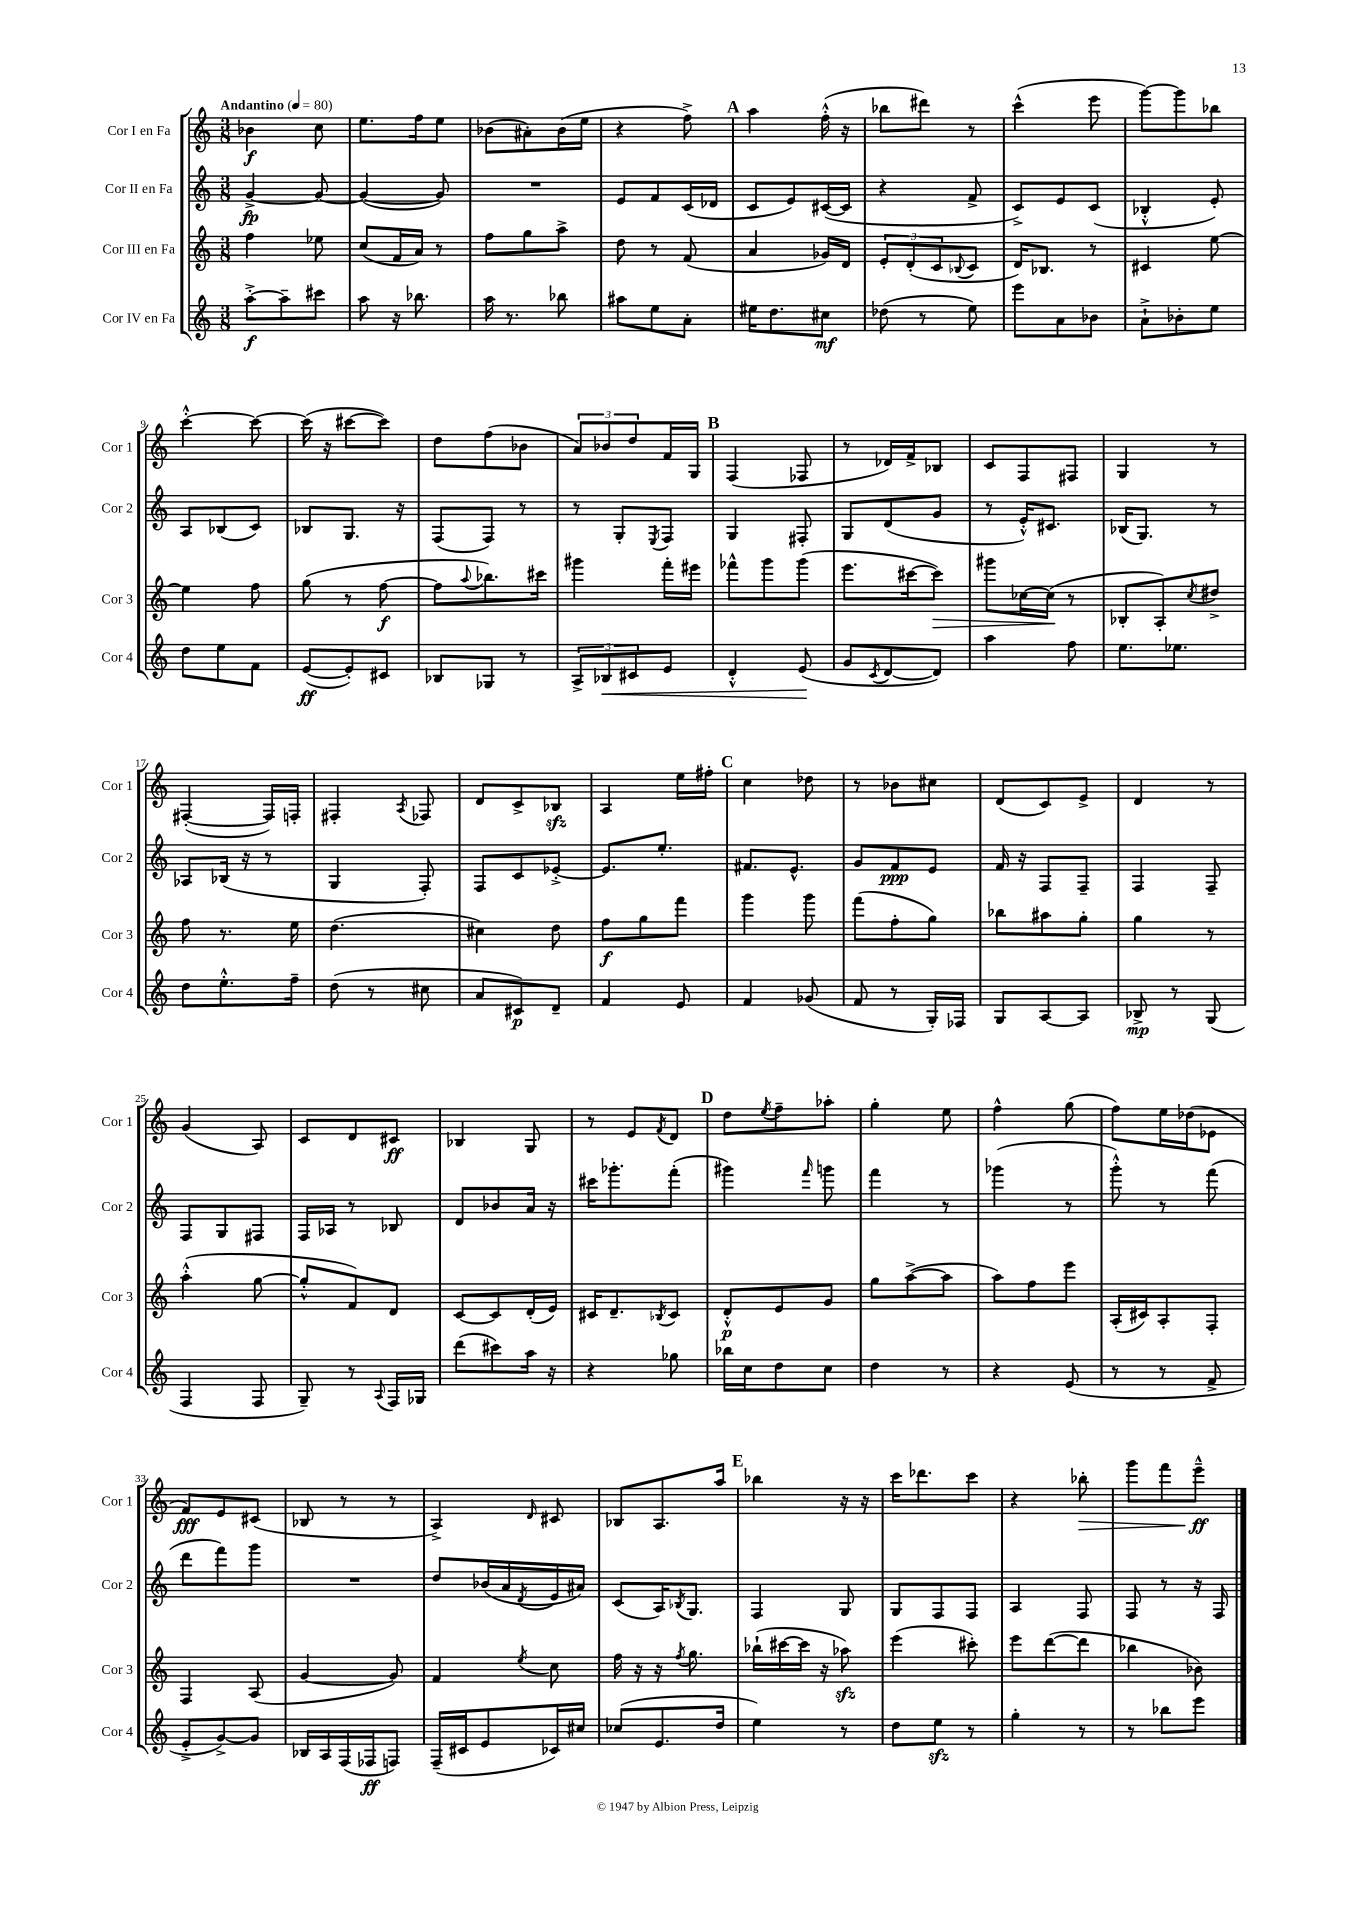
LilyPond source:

<<
\new StaffGroup <<
\new Staff = "s0" \with { instrumentName = "Cor I en Fa" shortInstrumentName = "Cor 1" } {
    \clef treble \key c \major \numericTimeSignature \time 3/8 \tempo "Andantino" 4 = 80
    bes'4\f c''8 |
    e''8. f''16 e''8 |
    bes'8( ais'8-.) bes'16( e''16 |
    r4 f''8->) |
    \mark \markup { \bold "A" } a''4 f''16-.-^( r16 |
    bes''8 dis'''8) r8 |
    c'''4-^( e'''8 |
    g'''8~) g'''8 bes''8 |
    c'''4~-.-^ c'''8~ |
    c'''16( r16 cis'''8~ cis'''8) |
    d''8 f''8( bes'8 |
    \tuplet 3/2 { a'8) bes'8 d''8 } f'16 g16 |
    \mark \markup { \bold "B" } f4( fes8 |
    r8 des'16) f'16-> bes8 |
    c'8 f8 fis8 |
    g4 r8 |
    fis4~-.( fis16) f16-. |
    fis4-. \acciaccatura { a8 } fes8 |
    d'8 c'8-> bes8\sfz |
    a4 e''16 fis''16-. |
    \mark \markup { \bold "C" } c''4 des''8 |
    r8 bes'8 cis''8 |
    d'8( c'8) e'8-> |
    d'4 r8 |
    g'4( a8) |
    c'8 d'8 cis'8\ff |
    bes4 g8 |
    r8 e'8 \acciaccatura { f'8 } d'8 |
    \mark \markup { \bold "D" } d''8 \acciaccatura { e''8 } f''8-- aes''8-. |
    g''4-. e''8 |
    f''4-^ g''8( |
    f''8) e''16 des''16( ees'8 |
    f'8\fff) e'8 cis'8( |
    bes8 r8 r8 |
    a4->) \grace { d'16 } cis'8 |
    bes8 a8. a''16 |
    \mark \markup { \bold "E" } bes''4 r16 r16 |
    c'''16 des'''8. c'''8 |
    r4 bes''8-.\> |
    g'''8 f'''8 e'''8---^\ff\! \bar "|." |
}
\new Staff = "s1" \with { instrumentName = "Cor II en Fa" shortInstrumentName = "Cor 2" } {
    \clef treble \key c \major \numericTimeSignature \time 3/8
    g'4~->\fp g'8~ |
    g'4~( g'8) |
    R4. |
    e'8 f'8 c'16( des'16 |
    \mark \markup { \bold "A" } c'8 e'8) cis'16~( cis'16 |
    r4 f'8-> |
    c'8->) e'8 c'8( |
    bes4-.-^ e'8-.) |
    a8 bes8( c'8) |
    bes8 g8. r16 |
    f8( f8) r8 |
    r8 g8-. \acciaccatura { e8 } f8 |
    \mark \markup { \bold "B" } g4 fis8-. |
    g8 d'8( g'8 |
    r8 e'16-.-^) cis'8. |
    bes16( g8.) r8 |
    aes8 bes16( r16 r8 |
    g4 f8-.) |
    f8 c'8 ees'8~-.-> |
    ees'8. e''8.-. |
    \mark \markup { \bold "C" } fis'8. e'8.-^ |
    g'8 f'8\ppp e'8 |
    f'16 r16 f8 f8-- |
    f4 f8-- |
    f8 g8 fis8 |
    f16 aes16 r8 bes8 |
    d'8 bes'8 a'16 r16 |
    cis'''16 ges'''8.-. f'''8-.( |
    \mark \markup { \bold "D" } gis'''4) \grace { f'''16 } g'''8 |
    f'''4 r8 |
    ges'''4( r8 |
    g'''8-.-^) r8 f'''8( |
    d'''8 f'''8) g'''8 |
    R4. |
    d''8 bes'16( a'16 \acciaccatura { d'8 } e'16 ais'16) |
    c'8( a16) \acciaccatura { bes8 } g8. |
    \mark \markup { \bold "E" } f4 g8 |
    g8 f8 f8 |
    a4 f8 |
    f8 r8 r16 f16 \bar "|." |
}
\new Staff = "s2" \with { instrumentName = "Cor III en Fa" shortInstrumentName = "Cor 3" } {
    \clef treble \key c \major \numericTimeSignature \time 3/8
    f''4 ees''8 |
    c''8( f'16 a'16) r8 |
    f''8 g''8 a''8-> |
    d''8 r8 f'8( |
    \mark \markup { \bold "A" } a'4 ges'16) d'16 |
    \tuplet 3/2 { e'8-. d'8-.( c'8 } \appoggiatura { bes8 } c'8 |
    d'16) bes8. r8 |
    cis'4 e''8~ |
    e''4 f''8 |
    g''8( r8 f''8~\f |
    f''8 \appoggiatura { a''8 } bes''8.) cis'''16 |
    gis'''4 f'''16-. eis'''16 |
    \mark \markup { \bold "B" } fes'''8-^ g'''8 g'''8( |
    e'''8. cis'''16~ cis'''8\>) |
    gis'''8 ces''16~ ces''16\!( r8 |
    bes8-. a8-.) \acciaccatura { c''8 } dis''8-> |
    f''8 r8. e''16 |
    d''4.( |
    cis''4) d''8 |
    f''8\f g''8 f'''8 |
    \mark \markup { \bold "C" } g'''4 g'''8 |
    f'''8( f''8-. g''8) |
    bes''8 ais''8 g''8-. |
    g''4 r8 |
    a''4-.-^( g''8~ |
    g''8-.-^ f'8) d'8 |
    c'8~ c'8 d'16-.( e'16) |
    cis'16 d'8.-- \acciaccatura { bes8 } cis'8 |
    \mark \markup { \bold "D" } d'8-.-^\p e'8 g'8 |
    g''8 a''8~->( a''8 |
    a''8) f''8 e'''8 |
    a16-.( cis'16) a8-. f8-. |
    f4 a8( |
    g'4~ g'8) |
    f'4 \acciaccatura { e''8 } c''8 |
    f''16 r16 r16 \acciaccatura { f''8 } g''8. |
    \mark \markup { \bold "E" } bes''16-!( cis'''16~ cis'''16 r16 aes''8\sfz) |
    e'''4( cis'''8-.) |
    e'''8 d'''8~( d'''8 |
    bes''4 bes'8) \bar "|." |
}
\new Staff = "s3" \with { instrumentName = "Cor IV en Fa" shortInstrumentName = "Cor 4" } {
    \clef treble \key c \major \numericTimeSignature \time 3/8
    a''8~-.->\f a''8-- cis'''8 |
    a''8 r16 bes''8. |
    a''16 r8. bes''8 |
    ais''8 e''8 a'8-. |
    \mark \markup { \bold "A" } eis''16 d''8. cis''8\mf |
    des''8( r8 e''8) |
    e'''8 a'8 bes'8 |
    a'8-!-> bes'8-. e''8 |
    d''8 e''8 f'8 |
    e'8~\ff( e'8-.) cis'8 |
    bes8 ges8 r8 |
    \tuplet 3/2 { a8-> bes8\< cis'8 } e'8 |
    \mark \markup { \bold "B" } d'4-.-^ e'8\!( |
    g'8 \acciaccatura { c'8 } d'8~ d'8) |
    a''4 f''8 |
    e''8. ees''8. |
    d''8 e''8.-.-^ f''16-- |
    d''8( r8 cis''8 |
    a'8 cis'8\p) d'8-- |
    f'4 e'8 |
    \mark \markup { \bold "C" } f'4 ges'8( |
    f'8 r8 g16-.) fes16 |
    g8 a8~ a8 |
    bes8->\mp r8 g8( |
    f4 f8 |
    g8--) r8 \appoggiatura { a8 } f16 ges16 |
    d'''8( cis'''8) a''16 r16 |
    r4 ges''8 |
    \mark \markup { \bold "D" } bes''16 c''16 d''8 c''8 |
    d''4 r8 |
    r4 e'8( |
    r8 r8 f'8-> |
    e'8-.-> g'8~->) g'8 |
    bes16 a16 f16( fes16\ff f8) |
    f16--( cis'16 e'8 ces'16) cis''16 |
    ces''8( e'8. d''16 |
    \mark \markup { \bold "E" } e''4) r8 |
    d''8 e''8\sfz r8 |
    g''4-. r8 |
    r8 bes''8 e'''8 \bar "|." |
}
>>
>>
